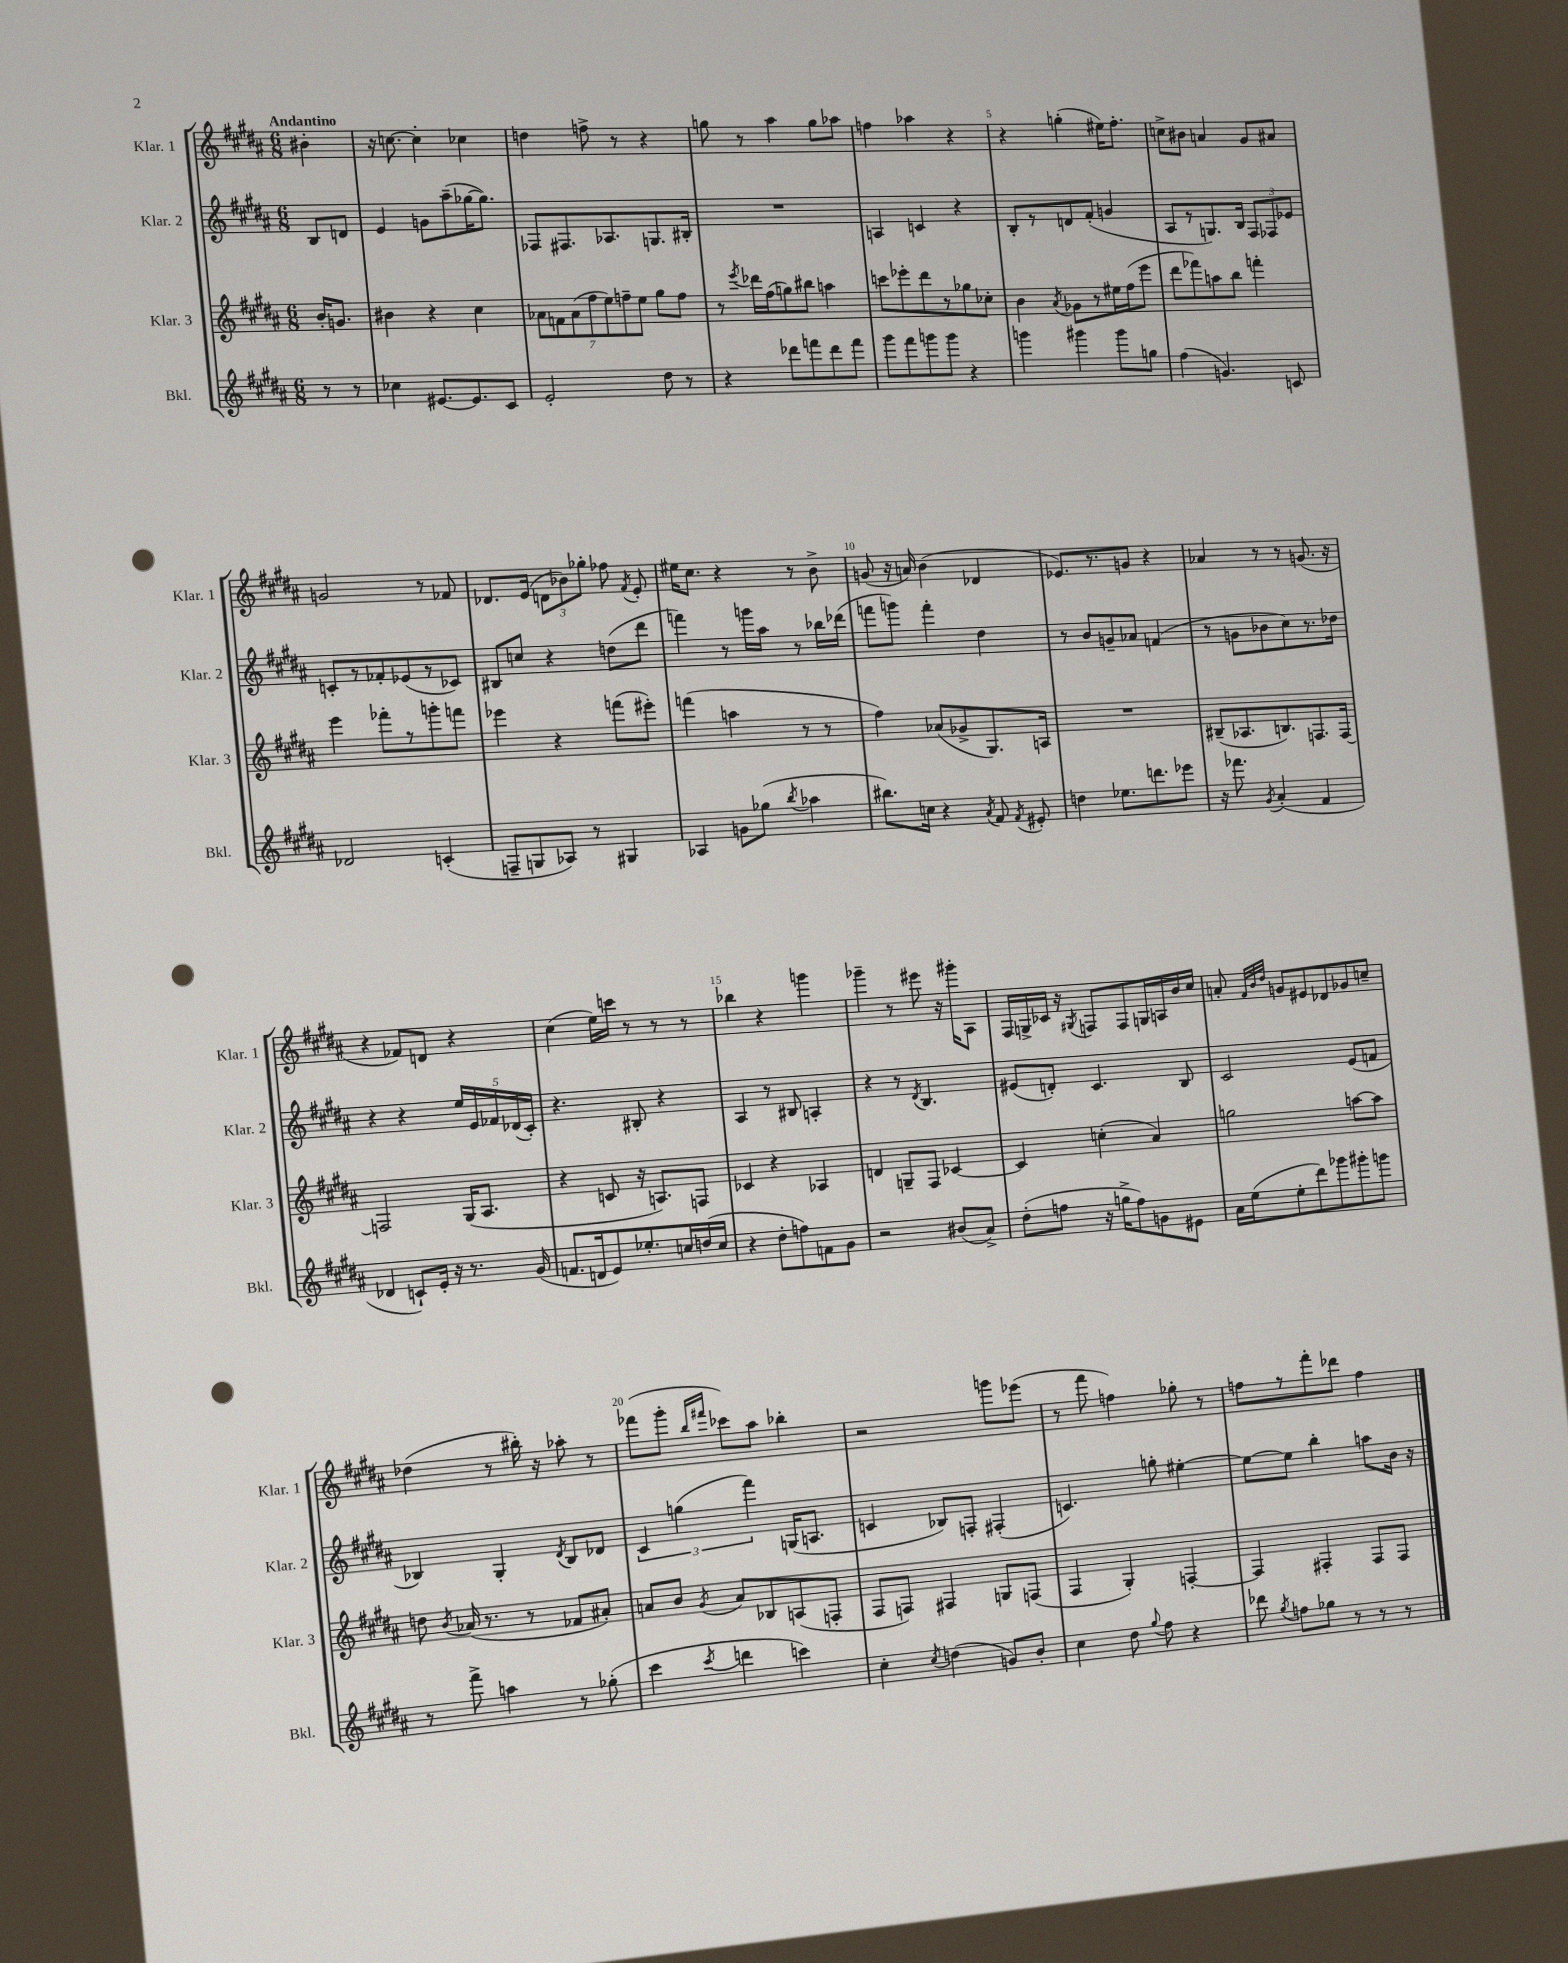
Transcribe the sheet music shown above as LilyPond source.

<<
\new StaffGroup <<
\new Staff = "s0" \with { instrumentName = "Klar. 1" shortInstrumentName = "Klar. 1" } {
    \clef treble \key b \major \numericTimeSignature \time 6/8 \partial 4 \tempo "Andantino"
    \autoBeamOff bis'4-. |
    r16 c''8.~ c''4-. ces''4 |
    d''4 f''8-> r8 r4 |
    g''8 r8 ais''4 g''8[ aes''8] |
    f''4 aes''4 r4 |
    r4 g''4-.( eis''16[) fis''8.]-. |
    c''8[-> bis'8] a'4 gis'8[ ais'8] |
    g'2 r8 fes'8 |
    des'8.[ e'16]( \tuplet 3/2 { d'8[ bes'8) ges''8]-. } fes''8 \acciaccatura { fis'8 } e'8-. |
    eis''16[ cis''8.] r4 r8 b'8-> |
    g'8( r16 a'16) b'4( des'4 |
    ees'8.[) r8. g'8] r4 |
    aes'4 r8 r8 g'8.( r16 |
    r4 fes'8[) d'8] r4 |
    cis''4( e''16[) c'''16] r8 r8 r8 |
    bes''4 r4 g'''4 |
    ges'''4-- r8 eis'''8 r16 gis'''16[-. ais8] |
    fis16[ g16-> ces'16] r16 \acciaccatura { gis8 } f8[ f8 g16 a16 b'16 cis''16] |
    a'8-. \grace { fis'32[ b'32 dis''32] } g'8[ eis'8 des'8 ges'8 c''8]-- |
    des''4( r8 bis''16-.) r16 aes''8-. r8 |
    fes'''8[( gis'''8]-. \grace { b''16[ fis'''16] } ces'''8[) ais''8] bes''4-. |
    r2 g'''8[ ees'''8]( |
    r8 fis'''8 f''4) ges''8-. r8 |
    f''8[ r8 fis'''8-. des'''8] f''4 \bar "|." |
}
\new Staff = "s1" \with { instrumentName = "Klar. 2" shortInstrumentName = "Klar. 2" } {
    \clef treble \key b \major \numericTimeSignature \time 6/8 \partial 4
    \autoBeamOff b8[ d'8] |
    e'4 g'8[ ais''8--( ges''16~ ges''8.]) |
    fes8[ fis8. aes8. g8. bis16]-. |
    R2. |
    a4 c'4 r4 |
    b8[-. r8 d'8 fis'8]-.( g'4 |
    ais8[ r8 g8.) b16] \tuplet 3/2 { fis8[ fes8 ees'8] } |
    c'8[-. r8 fes'8-. ees'8( r8 ces'8]) |
    bis8[ c''8] r4 d''8[( dis'''8] |
    f'''4) r8 g'''16[ ais''16] r8 bes''16[ des'''16]( |
    f'''8[ g'''8]) f'''4-. dis''4 |
    r8 b'8[ g'8-- aes'8] f'4( |
    r8 g'8[ bes'8 cis''8) r8. des''16] |
    r4 r4 \tuplet 5/4 { e''16[ e'16 fes'16 des'16( cis'16]-.) } |
    r4. bis8-. r4 |
    ais4 r8 bis8 a4-. |
    r4 r8 \acciaccatura { dis'8 } b4. |
    eis'8[( d'8]-.) cis'4. b8 |
    cis'2 e'8[( f'8] |
    bes4) gis4-. \acciaccatura { dis'8 } bes8[ des'8] |
    \tuplet 3/2 { cis'4 g''4( fis'''4) } g16[( a8.] |
    c'4 bes8[) f8]-. fis4-.( |
    c'4.) g''8-. eis''4~-. |
    eis''8[~ eis''8] b''4-. a''8[ b'16] r16 \bar "|." |
}
\new Staff = "s2" \with { instrumentName = "Klar. 3" shortInstrumentName = "Klar. 3" } {
    \clef treble \key b \major \numericTimeSignature \time 6/8 \partial 4
    \autoBeamOff b'16[-. g'8.] |
    bis'4 r4 cis''4 |
    \tuplet 7/4 { aes'8[ f'8 aes'8( fis''8 e''8) f''8-- e''8] } gis''8[ f''8] |
    r8 \acciaccatura { e'''8 } des'''16[ fis''16( g''8) bis''8] a''4 |
    c'''8[ ees'''8-. dis'''8 r8 ges''8 ces''8]-. |
    b'4 \acciaccatura { ais'8 } ges'8[ r8 eis''16 fis''16( e'''8] |
    dis'''8[ fes'''8) a''8 b''8] f'''4-. |
    e'''4 fes'''8[-. r8 g'''8-. f'''8] |
    ees'''4 r4 f'''8[( eis'''8]-.) |
    f'''4( a''4 r8 r8 |
    fis''4) aes'8[( ges'8-> gis8.) a16] |
    R2. |
    bis8[--( aes8. b8.) f8. f16]~ |
    f2 gis16[( ais8.] |
    r4 c'8 r16 a8.[) f8] |
    ces'4 r4 aes4 |
    d'4 g8[-- fis8] ces'4~ |
    ces'4 c''4-.( ais'4) |
    g''2 a''8[~ a''8] |
    d''8 \acciaccatura { b'8 } aes'16( r8. r8 fes'8[ ais'8]-.) |
    a'8[ b'8] \acciaccatura { gis'8 } a'8[ bes8 a8( f8]-. |
    fis8[ f8]) fis4 g8[ f8]( |
    fis4 gis4-.) f4~-. |
    f4 fis4-. fis8[ fis8] \bar "|." |
}
\new Staff = "s3" \with { instrumentName = "Bkl." shortInstrumentName = "Bkl." } {
    \clef treble \key b \major \numericTimeSignature \time 6/8 \partial 4
    \autoBeamOff r8 r8 |
    ces''4 eis'8.[~ eis'8. cis'8] |
    e'2-. dis''8 r8 |
    r4 des'''8[ f'''8 des'''8 f'''8] |
    gis'''8[ fis'''8 g'''8 g'''8] r4 |
    g'''4 gis'''4 gis'''8[ g''8] |
    fis''4( g'4.) c'8 |
    des'2 c'4-.( |
    f8[-- g8 aes8]) r8 gis4 |
    aes4 g'8[ ges''8]( \acciaccatura { b''8 } aes''4 |
    bis''8.[) c''16] r4 \acciaccatura { ais'8 } fis'8 \acciaccatura { fis'8 } eis'8-. |
    d''4 ees''8.[ d'''8. ees'''8] |
    r16 fes'''8. \acciaccatura { gis'8 } ais'4-.( fis'4 |
    des'4 c'8[-!) e'16]-. r16 r8. gis'16( |
    f'8.[ d'16 e'8) ees''8.-. c''16 d''16( c''16] |
    r4 dis''8[-. f''8) f'8 gis'8] |
    r2 bis'8[( ais'8]->) |
    dis''8[-.( f''8] r16 g''16[-> f''8) g'8 eis'8] |
    ais'16[ e''16( e''8-. dis'''8) ges'''8 gis'''8-. g'''8] |
    r8 fis'''8-> a''4 r8 ges''8-.( |
    cis'''4 \acciaccatura { cis'''8 } d'''4 c'''4) |
    cis''4-. \acciaccatura { cis''8 } d''4( g'8[) b'8]-. |
    cis''4 dis''8 \appoggiatura { gis''8 } fis''8 r4 |
    des'''8 \acciaccatura { gis''8 } f''8[ ges''8] r8 r8 r8 \bar "|." |
}
>>
>>
\layout { \context { \Score \override BarNumber.break-visibility = ##(#f #t #t) barNumberVisibility = #(every-nth-bar-number-visible 5) } }
